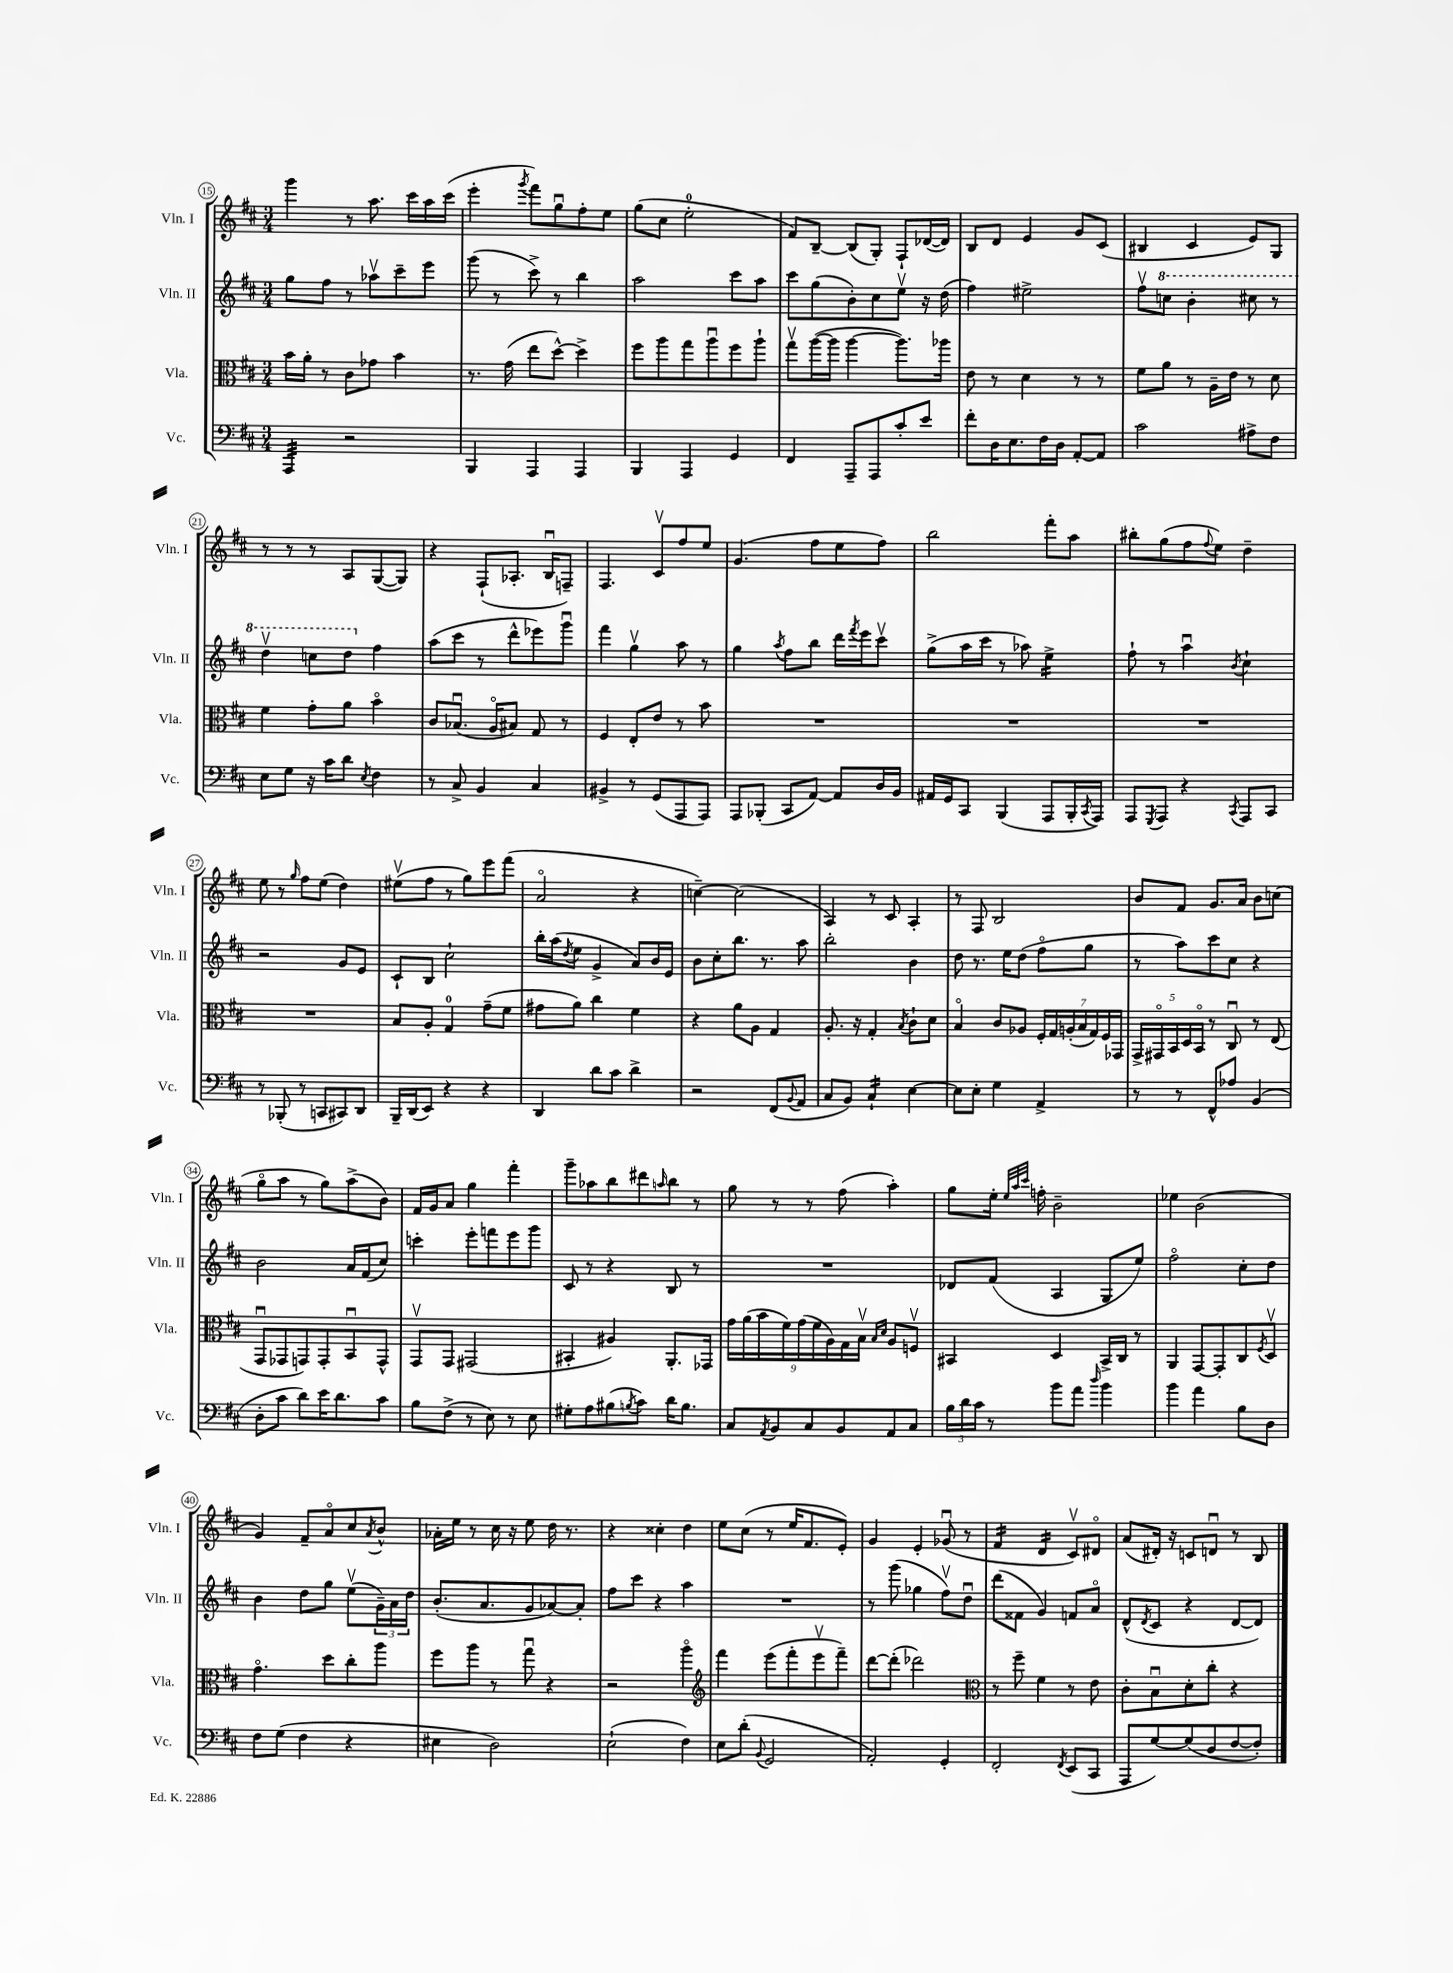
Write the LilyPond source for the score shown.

<<
\new StaffGroup <<
\new Staff = "s0" \with { instrumentName = "Vln. I" shortInstrumentName = "Vln. I" } {
    \clef treble \key d \major \numericTimeSignature \time 3/4
    g'''4 r8 a''8. cis'''16 a''16 cis'''16( |
    e'''4-. \acciaccatura { g'''8 } fis'''8) g''8\downbow fis''8-. e''8 |
    g''8( cis''8 e''2-0-. |
    fis'8) b8~-- b8( g8-.) fis8-! des'16~( des'16) |
    b8 d'8 e'4 g'8 cis'8( |
    bis4 cis'4 e'8) g8 |
    r8 r8 r8 a8 g8~( g8) |
    r4 fis8-!( aes8.-. b16\downbow f8--) |
    fis4. cis'8\upbow fis''8 e''8 |
    g'4.( fis''8 e''8 fis''8) |
    b''2 fis'''8-. a''8 |
    bis''8-. g''8( fis''8 \appoggiatura { fis''8 } e''8) d''4-- |
    e''8 r8 \grace { g''16 } fis''8 e''8( d''4) |
    eis''8\upbow( fis''8 r8 g''8) e'''8 fis'''8( |
    a'2\flageolet r4 |
    c''4~--) c''2( |
    a4) r8 cis'8 a4-. |
    r8 fis8 b2 |
    b'8 fis'8 g'8. a'16 b'8 c''8( |
    g''8\flageolet a''8 r8 g''8) a''8->( b'8) |
    fis'16 g'16 a'8 g''4 fis'''4-. |
    g'''8-- aes''8 b''8 dis'''8 \grace { a''16 } b''8 r8 |
    g''8 r8 r8 fis''8( a''4-.) |
    g''8 e''16-. \grace { e''32 a''32 cis'''32 } f''16-. b'2-- |
    ees''4 b'2( |
    g'4) fis'8-- a'8\flageolet cis''8 \acciaccatura { a'8 } b'8-^ |
    aes'16-. e''16 r8 cis''16 r16 e''8 d''16 r8. |
    r4 cisis''4-. d''4 |
    e''8 cis''8( r8 e''16 fis'8. e'8-.) |
    g'4 e'4-. ges'8\downbow( r8 |
    fis'4:16 d'4:16 cis'8\upbow) dis'8\flageolet |
    a'8( dis'16-.) r16 c'8 d'8\downbow r8 b8 \bar "|." |
}
\new Staff = "s1" \with { instrumentName = "Vln. II" shortInstrumentName = "Vln. II" } {
    \clef treble \key d \major \numericTimeSignature \time 3/4
    g''8 fis''8 r8 aes''8\upbow cis'''8-- e'''8 |
    g'''8( r8 cis'''8->) r8 b''4 |
    a''2 cis'''8 a''8 |
    cis'''8 g''8( b'8-.) cis''8 e''8\upbow r16 d''16( |
    fis''4) eis''2-> |
    fis''8\upbow \ottava #1 c'''8 b''4-. cis'''8 r8 |
    d'''4\upbow c'''8 d'''8 \ottava #0 fis''4 |
    a''8( cis'''8 r8 d'''8-^ ees'''8) g'''8\downbow |
    fis'''4 g''4\upbow a''8 r8 |
    g''4 \acciaccatura { a''8 } fis''8 b''8 d'''16 \acciaccatura { fis'''8 } e'''16 cis'''8\upbow |
    g''8->( a''16 cis'''16 r8 aes''8) e''4:16-> |
    fis''8-! r8 a''4\downbow \acciaccatura { b'8 } cis''4-! |
    r2 g'8 e'8 |
    cis'8-! b8 cis''2-! |
    b''16-. a''16( \acciaccatura { d''8 } e''8 g'4-> a'8) b'16 e'16 |
    b'8 cis''8-. b''8. r8. a''8 |
    b''2-. b'4 |
    d''8 r8. e''16 d''8( fis''8\flageolet g''8 |
    r8 a''8) cis'''8 cis''8 r4 |
    b'2 a'16 fis'16( cis''8) |
    c'''4-. e'''8-. f'''8 e'''8 g'''8 |
    cis'8 r8 r4 b8 r8 |
    R2. |
    des'8 fis'8( a4 g8 e''8) |
    fis''2\flageolet cis''8-. d''8 |
    b'4 d''8 g''8 e''8\upbow( \tuplet 3/2 { g'16--) a'16 d''16 } |
    b'8.-.( a'8. g'8 aes'8~) aes'8-. |
    fis''8 cis'''8 r4 a''4 |
    R2. |
    r8 g'''8( ges''4 fis''8\upbow) d''8\downbow |
    d'''8( fisis'8 g'4) f'8 a'8\flageolet |
    d'8-^( \acciaccatura { d'8 } cis'8 r4 d'8~ d'8) \bar "|." |
}
\new Staff = "s2" \with { instrumentName = "Vla." shortInstrumentName = "Vla." } {
    \clef alto \key d \major \numericTimeSignature \time 3/4
    b'16 a'16-. r8 cis'8 ges'8 b'4 |
    r8. g'16( e''8 d''8~-^) d''4-> |
    fis''8 a''8 g''8 a''8\downbow fis''8 a''8-! |
    g''8\upbow a''16~( a''16 a''4~ a''8.) aes''16 |
    e'8 r8 d'4 r8 r8 |
    fis'8 a'8 r8 a16-- e'16 r8 d'8 |
    fis'4 g'8-. a'8 b'4\flageolet |
    cis'8 bes8.\downbow( a16\flageolet bis8) g8 r8 |
    fis4 e8-. e'8 r8 b'8 |
    R2. |
    R2. |
    R2. |
    R2. |
    b8 a8-. g4-0 g'8--( fis'8 |
    gis'8 a'8) cis''4 fis'4 |
    r4 a'8 a8 g4 |
    a8.-. r16 g4-. \acciaccatura { b8 } cis'8-! d'8 |
    b4\flageolet cis'8 aes8 \tuplet 7/4 { fis16-. g16 a16-.( b16 g16) fis16 ges,16 } |
    \tuplet 5/4 { g,16-> gis,16\flageolet b,16 d16 b,16\flageolet } r8 cis8\downbow r8 e8( |
    g,8\downbow ges,8 g,8) g,8-. b,8\downbow g,8-^ |
    g,8\upbow g,8 gis,2( |
    bis,4-. ais4) a,8.-. ges,16 |
    \tuplet 9/8 { g'16 a'16( b'16 fis'16) g'16( fis'16 a16) g16 b16\upbow } \grace { b16 d'16 } a8 f8\upbow |
    bis,4 d4 bis,16-> cis16 r8 |
    a,4 g,8~ g,8-. cis8 \acciaccatura { fis8 } d8\upbow |
    g'4.\flageolet d''8 cis''8-. a''8 |
    fis''8 a''8 r8 g''8\downbow r4 |
    r2 a''4\flageolet |
    \clef treble fis'''4 e'''8( fis'''8-. e'''8\upbow fis'''8--) |
    d'''8~ d'''8-.( des'''2) |
    \clef alto r8 fis''8-- fis'4 r8 e'8 |
    cis'8-. b8\downbow d'8-. cis''8-. r4 \bar "|." |
}
\new Staff = "s3" \with { instrumentName = "Vc." shortInstrumentName = "Vc." } {
    \clef bass \key d \major \numericTimeSignature \time 3/4
    a,,4:32 r2 |
    b,,4 a,,4 a,,4 |
    b,,4 a,,4 g,4 |
    fis,4 a,,8-- a,,8 cis'8-. e'8 |
    fis'8-. d16 e8. fis16 d16 a,8~-. a,8 |
    cis'2 ais8-> fis8 |
    e8 g8 r16 cis'16 d'8 \acciaccatura { e8 } fis4 |
    r8 cis8-> b,4 cis4 |
    bis,4-> r8 g,8( a,,8 a,,8) |
    a,,8 bes,,8-.( cis,8 a,8~) a,8 d16 b,16 |
    ais,16 g,16 cis,8 b,,4( a,,8 b,,16-. \acciaccatura { cis,8 } a,,16) |
    a,,8 \acciaccatura { g,,8 } a,,8 r4 \acciaccatura { cis,8 } a,,8 cis,8 |
    r8 bes,,8-.( r8 c,8 cis,8) d,8 |
    b,,16-- d,16( e,8) r4 r4 |
    d,4 d'8 cis'8 d'4-> |
    r2 fis,8( \appoggiatura { b,8 } a,8 |
    cis8 b,8) cis4:16-! e4~ |
    e8 e8-. g4 a,4-> |
    r8 r8 fis,8-^ aes8 b,4( |
    d8-. cis'8 d'8) e'16 d'8. cis'8 |
    b8 fis8->( r8 e8) r8 e8 |
    gis8-. a8 bis8( \acciaccatura { b8 } cis'8) d'16 b8. |
    cis8 \acciaccatura { a,8 } b,8 cis8 b,8 a,8 cis8 |
    \tuplet 3/2 { b16 d'16 cis'16 } r8 b'8 a'8 \grace { d''16 } b'4 |
    b'4 a'4 b8 d8 |
    fis8 g8( fis4 r4 |
    eis4 d2) |
    e2-!( fis4) |
    e8 d'8-.( \appoggiatura { b,8 } g,2 |
    a,2-.) g,4-. |
    fis,2-. \acciaccatura { fis,8 } e,8( cis,8 |
    a,,8 g8~) g8( d8 fis8~ fis8-.) \bar "|." |
}
>>
>>
\layout { \context { \Score currentBarNumber = #15 \override BarNumber.stencil = #(make-stencil-circler 0.1 0.3 ly:text-interface::print) } }
